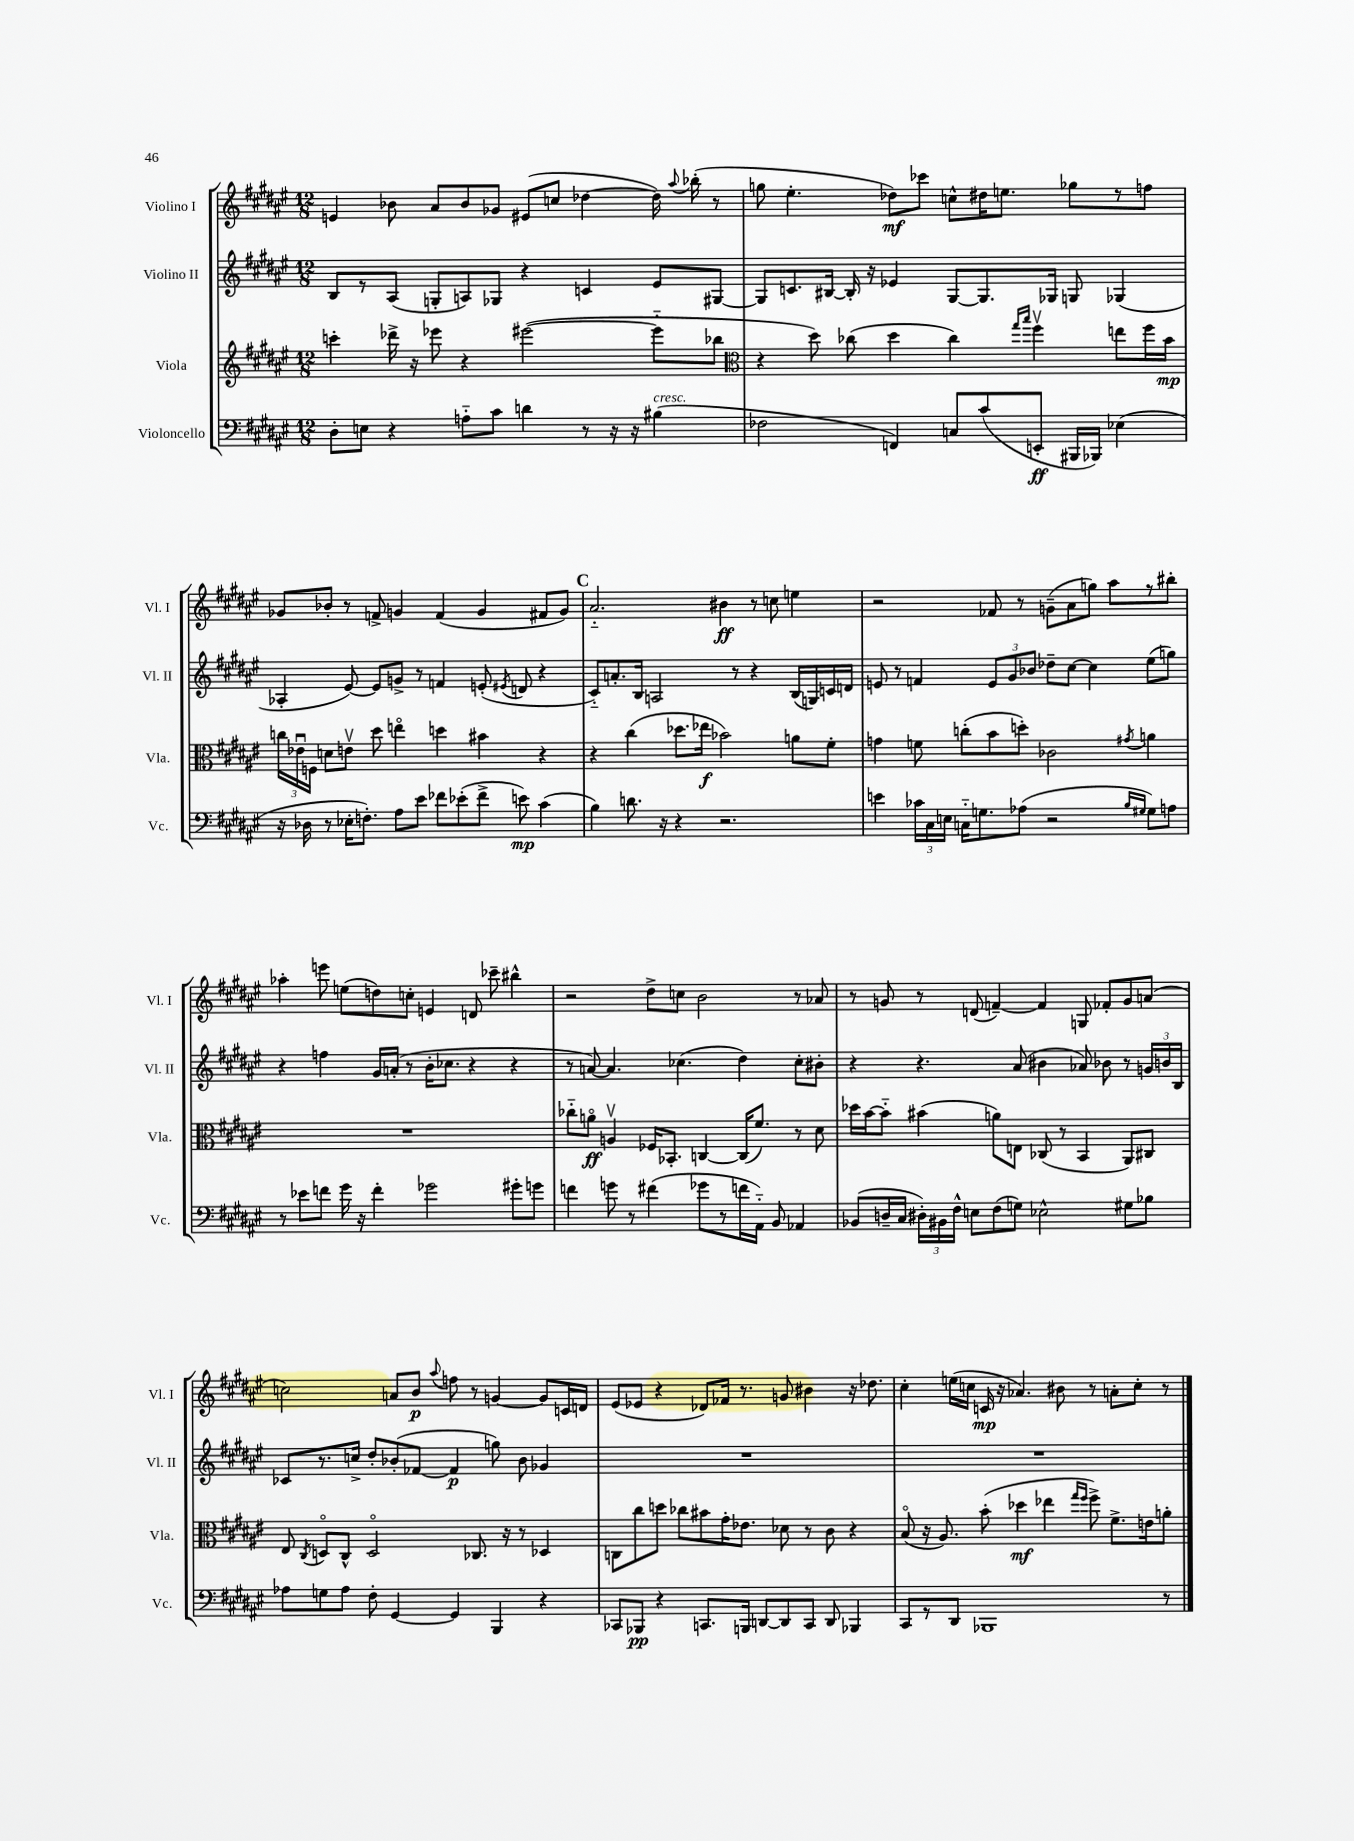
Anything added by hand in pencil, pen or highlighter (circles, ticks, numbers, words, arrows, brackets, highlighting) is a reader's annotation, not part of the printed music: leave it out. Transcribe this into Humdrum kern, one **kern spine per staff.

**kern	**dynam	**kern	**dynam	**kern	**dynam	**kern	**dynam
*part4	*part4	*part3	*part3	*part2	*part2	*part1	*part1
*staff4	*staff4	*staff3	*staff3	*staff2	*staff2	*staff1	*staff1
*I"Violoncello	*	*I"Viola	*	*I"Violino II	*	*I"Violino I	*
*I'Vc.	*	*I'Vla.	*	*I'Vl. II	*	*I'Vl. I	*
*clefF4	*	*clefG2	*	*clefG2	*	*clefG2	*
*k[f#c#g#d#a#e#]	*	*k[f#c#g#d#a#e#]	*	*k[f#c#g#d#a#e#]	*	*k[f#c#g#d#a#e#]	*
*M12/8	*	*M12/8	*	*M12/8	*	*M12/8	*
=18	=18	=18	=18	=18	=18	=18	=18
8D#'\L	.	4cccn'\	.	8B/L	.	4en/	.
8En\J	.	.	.	8r	.	.	.
4r	.	16ddd-X^\	.	(8A#/J	.	8b-X\	.
.	.	16r	.	.	.	.	.
.	.	8eee-X\	.	8Gn'/L	.	8a#/L	.
8An\L	.	4r	.	8An/)	.	8b-/	.
8c#\J	.	.	.	8G-X/J	.	8g-X/J	.
4dn\	.	([2eee#X\	.	4r	.	(8e#X/L	.
.	.	.	.	.	.	8ccn/J	.
8r	.	.	.	4cn/	.	[4dd-X\	.
16r	.	.	.	.	.	.	.
16r	.	.	.	.	.	.	.
!LO:TX:a:i:t=cresc.	!	!	!	!	!	!	!
(4B#X\	.	8eee#\L]	.	8e#/L	.	16dd-\])	.
.	.	.	.	.	.	8qqaa#/	.
.	.	.	.	.	.	(16bb-X'\	.
.	.	8bb-X\J	.	[8G#X/J	.	8r	.
=19	=19	=19	=19	=19	=19	=19	=19
*	*	*clefC3	*	*	*	*	*
2F-X\	.	4r	.	8G#/L]	.	8ggn\	.
.	.	.	.	8.cn/	.	4.ee#'\	.
.	.	8dd#\)	.	.	.	.	.
.	.	.	.	[16B#X/Jk	.	.	.
.	.	(8cc-X\	.	16B#'/]	.	.	.
.	.	.	.	16r	.	.	.
4FFn/)	.	4dd#\	.	4e-X/	.	8dd-X\L)	mf
.	.	.	.	.	.	8ccc-X\J	.
8Cn/L	.	4cc-\)	.	[8G#/L	.	8ccn^^\L	.
(8c#/	.	.	.	8.G#/]	.	16dd#X\K	.
.	.	.	.	.	.	8.een\J	.
.	.	16qqgg#/LL	.	.	.	.	.
.	.	16qqbb/JJ	.	.	.	.	.
8EEn'/J	ff	4ff#v\	.	.	.	.	.
.	.	.	.	16G-X/Jk	.	.	.
16BBB#X/LL	.	.	.	8Gn/	.	8gg-X\L	.
16BBB-X/JJ)	.	.	.	.	.	.	.
(4E-X\	.	8een\L	.	(4G-X/	.	8r	.
.	.	16ff#\L	.	.	.	8ffn\J	.
.	.	16b\JJ	mp	.	.	.	.
!!LO:LB:g=z
=20	=20	=20	=20	=20	=20	=20	=20
16r	.	24ccn\LL	.	4A-X'/	.	8g-X/L	.
.	.	24e-Xu\	.	.	.	.	.
16D-X\	.	.	.	.	.	.	.
.	.	24Fn\JJ	.	.	.	.	.
8r	.	8dn\L	.	.	.	8b-X'/J	.
16E-X'\KL	.	8env\J	.	[8e#/)	.	8r	.
8.Fn'\J)	.	.	.	.	.	.	.
.	.	8dd#\	.	8e#/L]	.	8fn^/	.
8A#\L	.	4een\	.	8gn^/J	.	4gn/	.
8e#\J	.	.	.	8r	.	.	.
8f-X\L	.	4ddn\	.	4fn/	.	(4f/	.
(8e-X'\	.	.	.	.	.	.	.
8f-^\J	.	4b#X\	.	(8en'/	.	4g/	.
.	.	.	.	8qe#X/	.	.	.
8en\)	mp	.	.	8dn/	.	.	.
(4c#\	.	4r	.	4r	.	8f#X/L	.
.	.	.	.	.	.	8g/J)	.
!!LO:REH:place=s1:t=C
=21	=21	=21	=21	=21	=21	=21	=21
4B\)	.	4r	.	8c#/L)	.	2.a#/	.
.	.	.	.	8.an'/	.	.	.
8.dn\	.	(4cc#\	.	.	.	.	.
.	.	.	.	16B/Jk	.	.	.
.	.	.	.	2An/	.	.	.
16r	.	.	.	.	.	.	.
4r	.	8.dd-X\L	.	.	.	.	.
.	.	16ee-X\Jk	f	.	.	.	.
2.r	.	2b-X\)	.	.	.	4b#X\	ff
.	.	.	.	8r	.	.	.
.	.	.	.	4r	.	8r	.
.	.	.	.	.	.	8ccn\	.
.	.	8an\L	.	(16B/LL	.	4een\	.
.	.	.	.	16Gn/)	.	.	.
.	.	8f#'\J	.	16cn/	.	.	.
.	.	.	.	16dn/JJ	.	.	.
=22	=22	=22	=22	=22	=22	=22	=22
4en\	.	4gn\	.	8en/	.	2r	.
.	.	.	.	8r	.	.	.
24c-X\LL	.	8fn\	.	4fn/	.	.	.
24C#\	.	.	.	.	.	.	.
24En\JJ	.	.	.	.	.	.	.
16Cn\KL	.	(8ccn'\L	.	.	.	.	.
8.Gn\	.	.	.	.	.	.	.
.	.	8b\	.	12e/L	.	8f-X/	.
.	.	.	.	12g#/	.	.	.
(8A-X\J	.	8ddn'\J)	.	.	.	8r	.
.	.	.	.	12b-X/J	.	.	.
2r	.	2c-X\	.	8dd-X~\L	.	(8gn~\L	.
.	.	.	.	[8cc#\J	.	8a#\	.
.	.	.	.	4cc#\]	.	8ggn\J)	.
.	.	.	.	.	.	8aa#\L	.
16qqB/LL	.	.	.	.	.	.	.
16qqG#X/JJ	.	8qg#X/	.	.	.	.	.
8G#\L)	.	4an\	.	(8ee#\L	.	8r	.
8An\J	.	.	.	8ggn\J)	.	8bb#X'\J	.
!!LO:LB:g=z
=23	=23	=23	=23	=23	=23	=23	=23
8r	.	1.r	.	4r	.	4aa-X'\	.
8e-X\L	.	.	.	.	.	.	.
8fn\J	.	.	.	4ffn\	.	8eeen\	.
16g#\	.	.	.	.	.	(8een\L	.
16r	.	.	.	.	.	.	.
4f'\	.	.	.	16g#/LL	.	8ddn\)	.
.	.	.	.	(16an'/JJ	.	.	.
.	.	.	.	8r	.	8ccn'\J	.
2g-X\	.	.	.	16b'\KL	.	4en/	.
.	.	.	.	8.cc-X\J	.	.	.
.	.	.	.	4r	.	8dn/	.
.	.	.	.	.	.	8ccc-X~\	.
8g#X'\L	.	.	.	4r	.	4bb#X^^\	.
8gn\J	.	.	.	.	.	.	.
=24	=24	=24	=24	=24	=24	=24	=24
4fn\	.	8cc-X\L	.	8r	.	2r	.
.	.	8an\J	ff	[8an/)	.	.	.
8gn\	.	4Anv/	.	4.a/]	.	.	.
8r	.	.	.	.	.	.	.
(4f#X\	.	16F-X/KL	.	.	.	8dd#^\L	.
.	.	8.BB-X'/J	.	.	.	.	.
.	.	.	.	(4.cc-X\	.	8ccn\J	.
8g-X\L	.	[4Cn/	.	.	.	2b\	.
8r	.	.	.	.	.	.	.
16fn\L	.	(16C/KL]	.	4dd#\)	.	.	.
16AA#\JJ)	.	8.f#/J)	.	.	.	.	.
8BB/	.	.	.	.	.	.	.
4AA-X/	.	8r	.	8cc-'\L	.	8r	.
.	.	8d#\	.	8b#X'\J	.	8a-X/	.
=25	=25	=25	=25	=25	=25	=25	=25
(8BB-X/L	.	16dd-X\LL	.	4r	.	8r	.
.	.	[16b\J	.	.	.	.	.
16Dn~/L	.	8b\J]	.	.	.	8gn/	.
16C#/JJ	.	.	.	.	.	.	.
24D#X'\LL)	.	(4b#X\	.	4.r	.	8r	.
24BB#X\	.	.	.	.	.	.	.
24F#^^\JJ	.	.	.	.	.	.	.
8En\L	.	.	.	.	.	(8dn/	.
(8F#\	.	8an\L)	.	.	.	[4fn~/)	.
8Gn\J)	.	8En\J	.	(8a#/	.	.	.
2E-X^^\	.	(8C-X/	.	4b#X\	.	4f/]	.
.	.	8r	.	.	.	.	.
.	.	4BB/	.	8a-X/)	.	8Gn/	.
.	.	.	.	8b-X\	.	8f-X'/L	.
8G#X\L	.	8AA#/L)	.	8r	.	8g/	.
8B-X\J	.	8C#X/J	.	24gn/LL	.	(8an/J	.
.	.	.	.	24bn/	.	.	.
.	.	.	.	24B/JJ	.	.	.
!!LO:LB:g=z
=26	=26	=26	=26	=26	=26	=26	=26
8A-X\L	.	8E#/	.	8c-X/L	.	2ccn\)	.
.	.	8qC#/	.	.	.	.	.
8Gn\	.	8Dn/L	.	8.r	.	.	.
8A-\J	.	8C#^^/J	.	.	.	.	.
.	.	.	.	16ccn^/Jk	.	.	.
8F#'\	.	2D/	.	8dd#'/L	.	.	.
[4GG#/	.	.	.	(8b-X'/	.	8an/L	.
.	.	.	.	[8f-X/J	.	8b/J	p
.	.	.	.	.	.	8qqaa#/	.
4GG#/]	.	.	.	4f-/]	p	8ffn\	.
.	.	8.C-X/	.	.	.	8r	.
4BBB/	.	.	.	8ggn\)	.	[4gn/	.
.	.	16r	.	.	.	.	.
.	.	8r	.	8b-\	.	.	.
4r	.	4D-X/	.	4g-X/	.	8g/L]	.
.	.	.	.	.	.	16cn/L	.
.	.	.	.	.	.	16dn/JJ	.
=27	=27	=27	=27	=27	=27	=27	=27
8CC-X/L	.	8Cn\L	.	1.r	.	(8e#/L	.
8BBB-X/J	pp	8cc#\	.	.	.	8e-X/J	.
4r	.	8ddn\J	.	.	.	4r	.
.	.	8cc-X\L	.	.	.	.	.
8.CCn/L	.	8b#X\	.	.	.	8d-X/L)	.
.	.	16g#'\K	.	.	.	16f-X/Jk	.
16BBBn/Jk	.	8.e-X\J	.	.	.	8.r	.
[8DDn/L	.	.	.	.	.	.	.
8DD/]	.	8d-X\	.	.	.	8gn/	.
8CC/J	.	8r	.	.	.	4b#X\	.
8DD/	.	8c#\	.	.	.	.	.
4BBB-X/	.	4r	.	.	.	16r	.
.	.	.	.	.	.	8.dd-X\	.
=28	=28	=28	=28	=28	=28	=28	=28
8CC#/L	.	(8B/	.	1.r	.	4cc#'\	.
8r	.	16r	.	.	.	.	.
.	.	8.A#/)	.	.	.	.	.
8DD#/J	.	.	.	.	.	(16een\LL	.
.	.	.	.	.	.	16ccn\JJ	.
1BBB-X	.	(8b'\	.	.	.	16cn/	mp
.	.	.	.	.	.	16r	.
.	.	4dd-X\	mf	.	.	4.a-X/)	.
.	.	4ee-X\	.	.	.	.	.
.	.	.	.	.	.	8b#X\	.
.	.	16qqgg#/LL	.	.	.	.	.
.	.	16qqff#/JJ	.	.	.	.	.
.	.	8ff#^\)	.	.	.	8r	.
.	.	8.f#^\L	.	.	.	8an'\L	.
.	.	.	.	.	.	8cc'\J	.
.	.	16en\k	.	.	.	.	.
8r	.	8an'\J	.	.	.	8r	.
==	==	==	==	==	==	==	==
*-	*-	*-	*-	*-	*-	*-	*-
